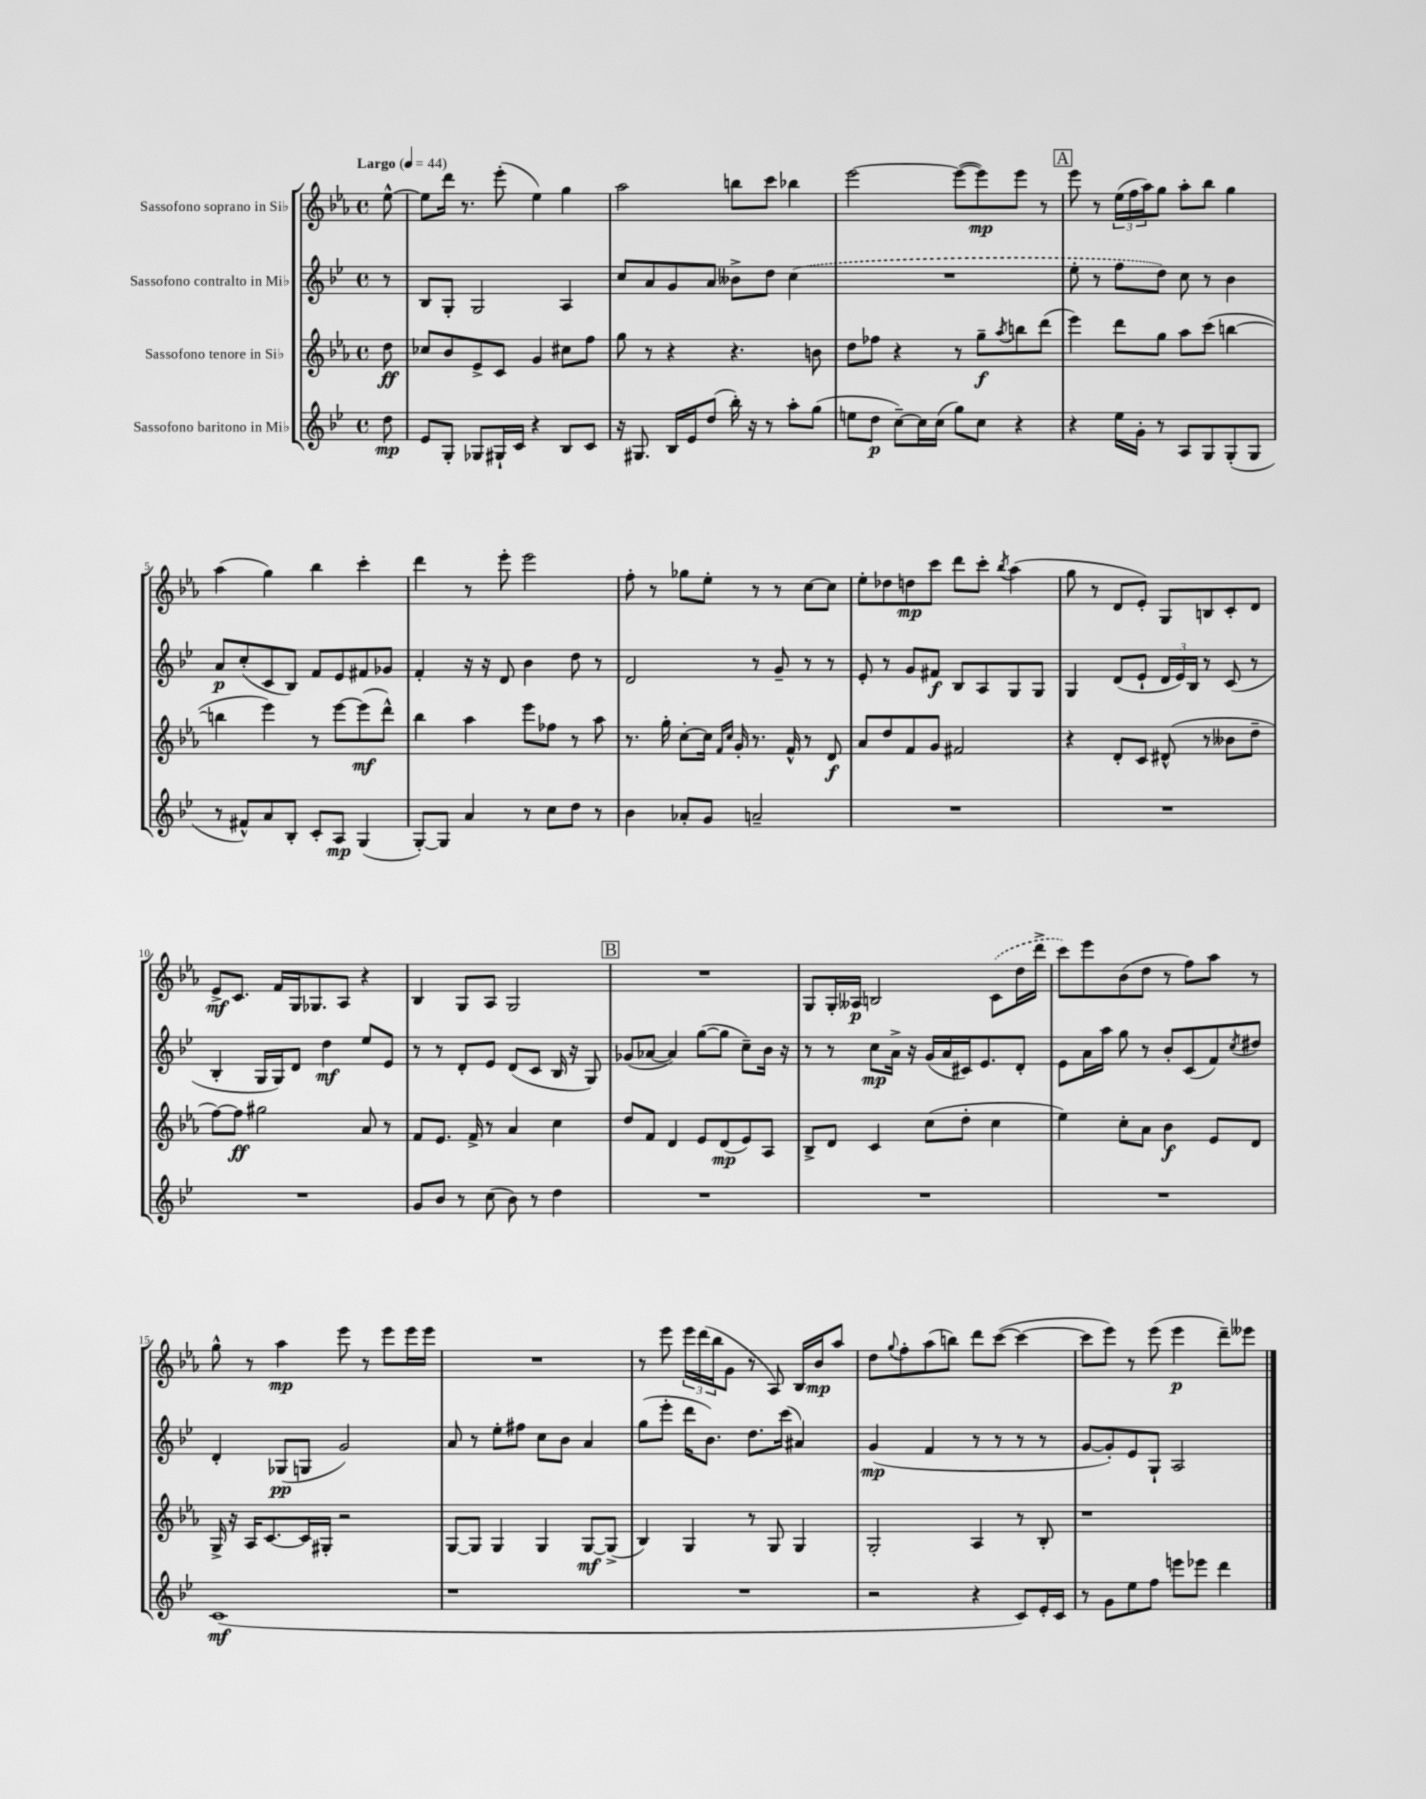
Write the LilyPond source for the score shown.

<<
\new StaffGroup <<
\new Staff = "s0" \with { instrumentName = "Sassofono soprano in Sib" } {
    \clef treble \key ees \major \defaultTimeSignature \time 4/4 \partial 8 \tempo "Largo" 4 = 44
    ees''8~-^ |
    ees''8 d'''16 r8. ees'''8-.( ees''4) g''4 |
    aes''2 b''8 c'''8 bes''4 |
    ees'''2~ ees'''8~( ees'''8\mp) ees'''8 r8 |
    \mark \markup { \box "A" } ees'''8 r8 \tuplet 3/2 { ees''16( f''16 aes''16) } g''8 aes''8-. bes''8 g''4 |
    aes''4( g''4) bes''4 c'''4-. |
    d'''4 r8 ees'''8-. ees'''2 |
    f''8-. r8 ges''8 ees''8-. r8 r8 c''8~ c''8 |
    ees''8-. des''8 d''8\mp c'''8 d'''8 c'''8-. \acciaccatura { bes''8 } aes''4( |
    g''8 r8 d'8 ees'8-.) g8 b8 c'8-. d'8 |
    ees'8->\mf c'8. f'16 g16 ges8. aes8 r4 |
    bes4 g8 aes8 g2 |
    \mark \markup { \box "B" } R1 |
    g8 g16-. aeses16\p b2 \once \slurDashed c'8( d''16 d'''16-> |
    c'''8) ees'''8 bes'8( d''8 r8 f''8) aes''8 r8 |
    g''8-^ r8 aes''4\mp ees'''8 r8 ees'''8 ees'''16 ees'''16 |
    R1 |
    r8 ees'''8 \tuplet 3/2 { ees'''16 d'''16( bes''16 } g'8 r8 aes8) bes16 bes'16\mp aes''8 |
    d''8 \appoggiatura { g''8 } f''8-. aes''8( b''8) d'''8 c'''8~( c'''4~ |
    c'''8 ees'''8) r8 ees'''8( ees'''4\p d'''8--) eeses'''8 \bar "|." |
}
\new Staff = "s1" \with { instrumentName = "Sassofono contralto in Mib" } {
    \clef treble \key bes \major \defaultTimeSignature \time 4/4 \partial 8
    r8 |
    bes8 g8-. g2 a4 |
    c''8 a'8 g'8 a'8 beses'8-> d''8 \once \slurDashed c''4( |
    R1 |
    \mark \markup { \box "A" } ees''8-. r8 f''8 d''8) c''8 r8 bes'4 |
    a'8\p c''8-.( c'8 bes8) f'8 ees'8 fis'8 ges'8 |
    f'4-. r16 r16 d'8 bes'4 d''8 r8 |
    d'2 r8 g'8-- r8 r8 |
    ees'8-. r8 g'8 fis'8\f bes8 a8 g8 g8 |
    g4 d'8( ees'8-! \tuplet 3/2 { d'16 ees'16) bes16 } r8 c'8( r8 |
    bes4-. g16 g16) d'8 d''4\mf ees''8 ees'8 |
    r8 r8 d'8-. ees'8 d'8( c'8 bes16 r16 g8) |
    \mark \markup { \box "B" } ges'8( aes'8~ aes'4) g''8~( g''8 c''8--) bes'16 r16 |
    r8 r8 c''8\mp a'16-> r16 g'16( a'16 cis'16) ees'8. d'8-. |
    ees'8 a'16 a''16 g''8 r8 bes'8-. c'8( f'8) \acciaccatura { c''8 } dis''8 |
    d'4-. ges8\pp( g8 g'2) |
    a'8 r8 ees''8-. fis''8 c''8 bes'8 a'4 |
    g''8( ees'''8-. d'''16 bes'8.) d''8. c'''16( ais'4) |
    g'4\mp( f'4 r8 r8 r8 r8 |
    g'8~ g'8-.) ees'8 g8-! a2 \bar "|." |
}
\new Staff = "s2" \with { instrumentName = "Sassofono tenore in Sib" } {
    \clef treble \key ees \major \defaultTimeSignature \time 4/4 \partial 8
    d''8\ff |
    ces''8 bes'8 ees'8-> c'8 g'4 cis''8 f''8 |
    g''8 r8 r4 r4. b'8 |
    d''8 fes''8 r4 r8 g''8--\f \acciaccatura { aes''8 } b''8 d'''8( |
    \mark \markup { \box "A" } ees'''4) d'''8 g''8 aes''8 c'''8( b''4~ |
    b''4 ees'''4) r8 ees'''8~ ees'''8\mf( d'''8-^) |
    bes''4 aes''4 ees'''8 fes''8 r8 aes''8 |
    r8. g''16-. c''8~-. c''16 \grace { f'16 c''16 } g'16-. r8. f'16-^ r8 d'8\f |
    aes'8 d''8 f'8 g'8 fis'2 |
    r4 d'8-. c'8 dis'8-^( r8 beses'8 d''8-- |
    f''8~) f''8\ff gis''2 aes'8 r8 |
    f'8 ees'8. f'16-> r8 aes'4 c''4 |
    \mark \markup { \box "B" } d''8 f'8 d'4 ees'8 d'8\mp( ees'8) aes8 |
    bes8-> d'8 c'4 c''8( d''8-. c''4 |
    ees''4) c''8-. aes'8 bes'4\f ees'8 d'8 |
    g16-> r16 aes16 c'8.~ c'16 gis16-. r2 |
    g8~ g8 g4 g4 g8~\mf g8->( |
    bes4) g4 r8 g8 g4 |
    g2-. aes4 r8 bes8-. |
    r1 \bar "|." |
}
\new Staff = "s3" \with { instrumentName = "Sassofono baritono in Mib" } {
    \clef treble \key bes \major \defaultTimeSignature \time 4/4 \partial 8
    d''8\mp |
    ees'8 g8-. ges8 gis16-! c'16 r4 bes8 c'8 |
    r16 gis8. bes16 ees'16 d''8( bes''16-.) r16 r8 a''8-. g''8( |
    e''8 d''8\p c''8~--) c''16 c''16( g''8) c''8 r4 |
    \mark \markup { \box "A" } r4 ees''16 g'16-. r8 a8 g8 g8-.( g8 |
    r8 fis'8-^) a'8 bes8-. c'8-. a8\mp g4( |
    g8~-.) g8 a'4 r8 c''8 d''8 r8 |
    bes'4 aes'8-. g'8 a'2-- |
    R1 |
    R1 |
    R1 |
    g'8 bes'8 r8 c''8( bes'8) r8 d''4 |
    \mark \markup { \box "B" } R1 |
    R1 |
    R1 |
    c'1\mf( |
    r1 |
    R1 |
    r2 r4 c'8) ees'16-. c'16 |
    r8 g'8 ees''8 f''8 e'''8 ees'''8 d'''4 \bar "|." |
}
>>
>>
